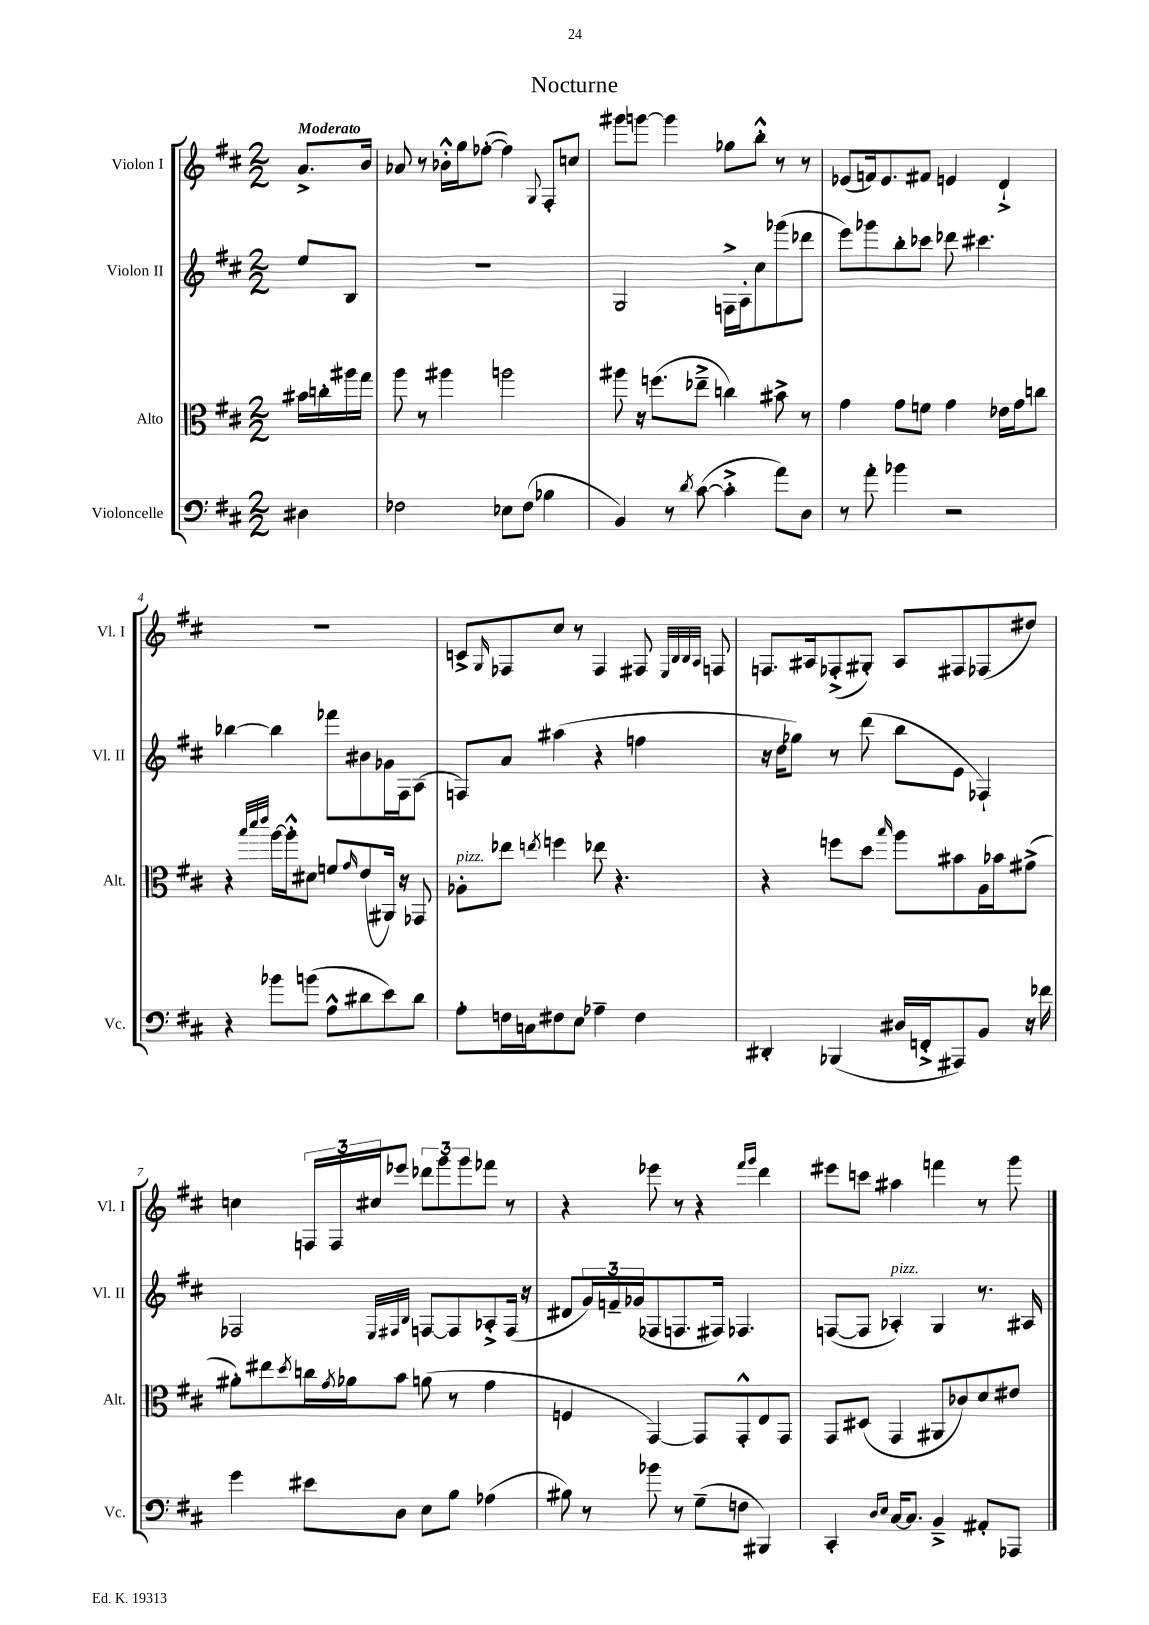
\header { title = "Nocturne" }
<<
\new StaffGroup <<
\new Staff = "s0" \with { instrumentName = "Violon I" shortInstrumentName = "Vl. I" } {
    \clef treble \key d \major \numericTimeSignature \time 2/2 \partial 4 \tempo "Moderato"
    a'8.-> b'16 |
    aes'8 r8 bes'16-.-^ g''16 fes''8~-.( fes''4) \appoggiatura { g8 } fis8-. c''8 |
    gis'''8 g'''8~ g'''4 ges''8 b''8-.-^ r8 r8 |
    ees'8( f'16) ees'8. fis'8 e'4 d'4-!-> |
    R1 |
    c'8-> \grace { g16 } fes8 cis''8 r8 fes4 fis8 \grace { e32 b32 b32 a32 } f8 |
    f8. ais16 fes8-.->( gis8-.) ais8 fis8 fes8( dis''8) |
    c''4 \tuplet 3/2 { f16 f16 cis''16 } ees'''8 \tuplet 3/2 { des'''8 g'''8 g'''8 } fes'''8 r8 |
    r4 ees'''8 r8 r4 \grace { fis'''16 g'''16 } d'''4 |
    eis'''8 c'''8 ais''4 f'''4 r8 g'''8 \bar "|." |
}
\new Staff = "s1" \with { instrumentName = "Violon II" shortInstrumentName = "Vl. II" } {
    \clef treble \key d \major \numericTimeSignature \time 2/2 \partial 4
    e''8 b8 |
    R1 |
    g2 f16-> a16-. cis''8 ges'''8( des'''8 |
    e'''8) ges'''8 b''8-. ces'''8 des'''8 cis'''4. |
    bes''4~ bes''4 fes'''8 bis'8 ges'16 fis16 a8( |
    f8) a'8 ais''4( r4 f''4 |
    r16 d''16 ges''8) r8 d'''8( b''8 e'8 fes4-!) |
    fes2 \grace { e32 fis32 b32 } f8~ f8 aes8-.-> f16( r16 |
    dis'8 \tuplet 3/2 { g'16) f'16-- ges'16( } fes8 f8. fis16) fes4. |
    f8~( f8 aes4-.^\markup { \italic "pizz." }) g4 r8. ais16 \bar "|." |
}
\new Staff = "s2" \with { instrumentName = "Alto" shortInstrumentName = "Alt." } {
    \clef alto \key d \major \numericTimeSignature \time 2/2 \partial 4
    bis'16 c''16-. ais''16 g''16 |
    a''8 r8 ais''4 a''2 |
    ais''8 r16 f''8.( ees''8---> c''4) bis'8-> r8 |
    g'4 g'8 f'8 g'4 ees'16 g'16 c''8 |
    r4 \grace { b''32 d'''32 e'''32 } a''16~ a''16-.-^ dis'8 f'8 \grace { g'16 } e'8( ais,16) r16 ges,8 |
    aes8-.^\markup { \italic "pizz." } ees''8 \acciaccatura { e''8 } f''4 ees''8 r4. |
    r4 f''8 d''8 \grace { b''16 } a''8 bis'8 a16 bes'16 gis'8->( |
    ais'8-.) eis''8 \acciaccatura { d''8 } c''16 \acciaccatura { g'8 } aes'16 b'8 a'8( r8 g'4 |
    f4 g,4~) g,8 g,8-.-^ e8 g,8 |
    g,8 dis8( g,4 ais,8 ces'8) d'8 eis'8 \bar "|." |
}
\new Staff = "s3" \with { instrumentName = "Violoncelle" shortInstrumentName = "Vc." } {
    \clef bass \key d \major \numericTimeSignature \time 2/2 \partial 4
    dis4 |
    fes2 ees8 fes8( bes4 |
    b,4) r8 \acciaccatura { d'8 } cis'8~( cis'4-.-> a'8) d8 |
    r8 a'8-. bes'4 r2 |
    r4 bes'8 b'8( a8-^ dis'8 e'8) dis'8 |
    a8-. f16 c16 fis8 e8 aes4-- fis4 |
    dis,4-. bes,,4( dis16 f,16-.-> ais,,8) b,8 r16 fes'16 |
    g'4 eis'8 d8 e8 b8 aes4( |
    bis8) r8 bes'8 r8 g8--( f8 bis,,4) |
    cis,4-. \grace { d16 e16 } cis16~ cis8. b,4---> ais,8-. aes,,8 \bar "|." |
}
>>
>>
